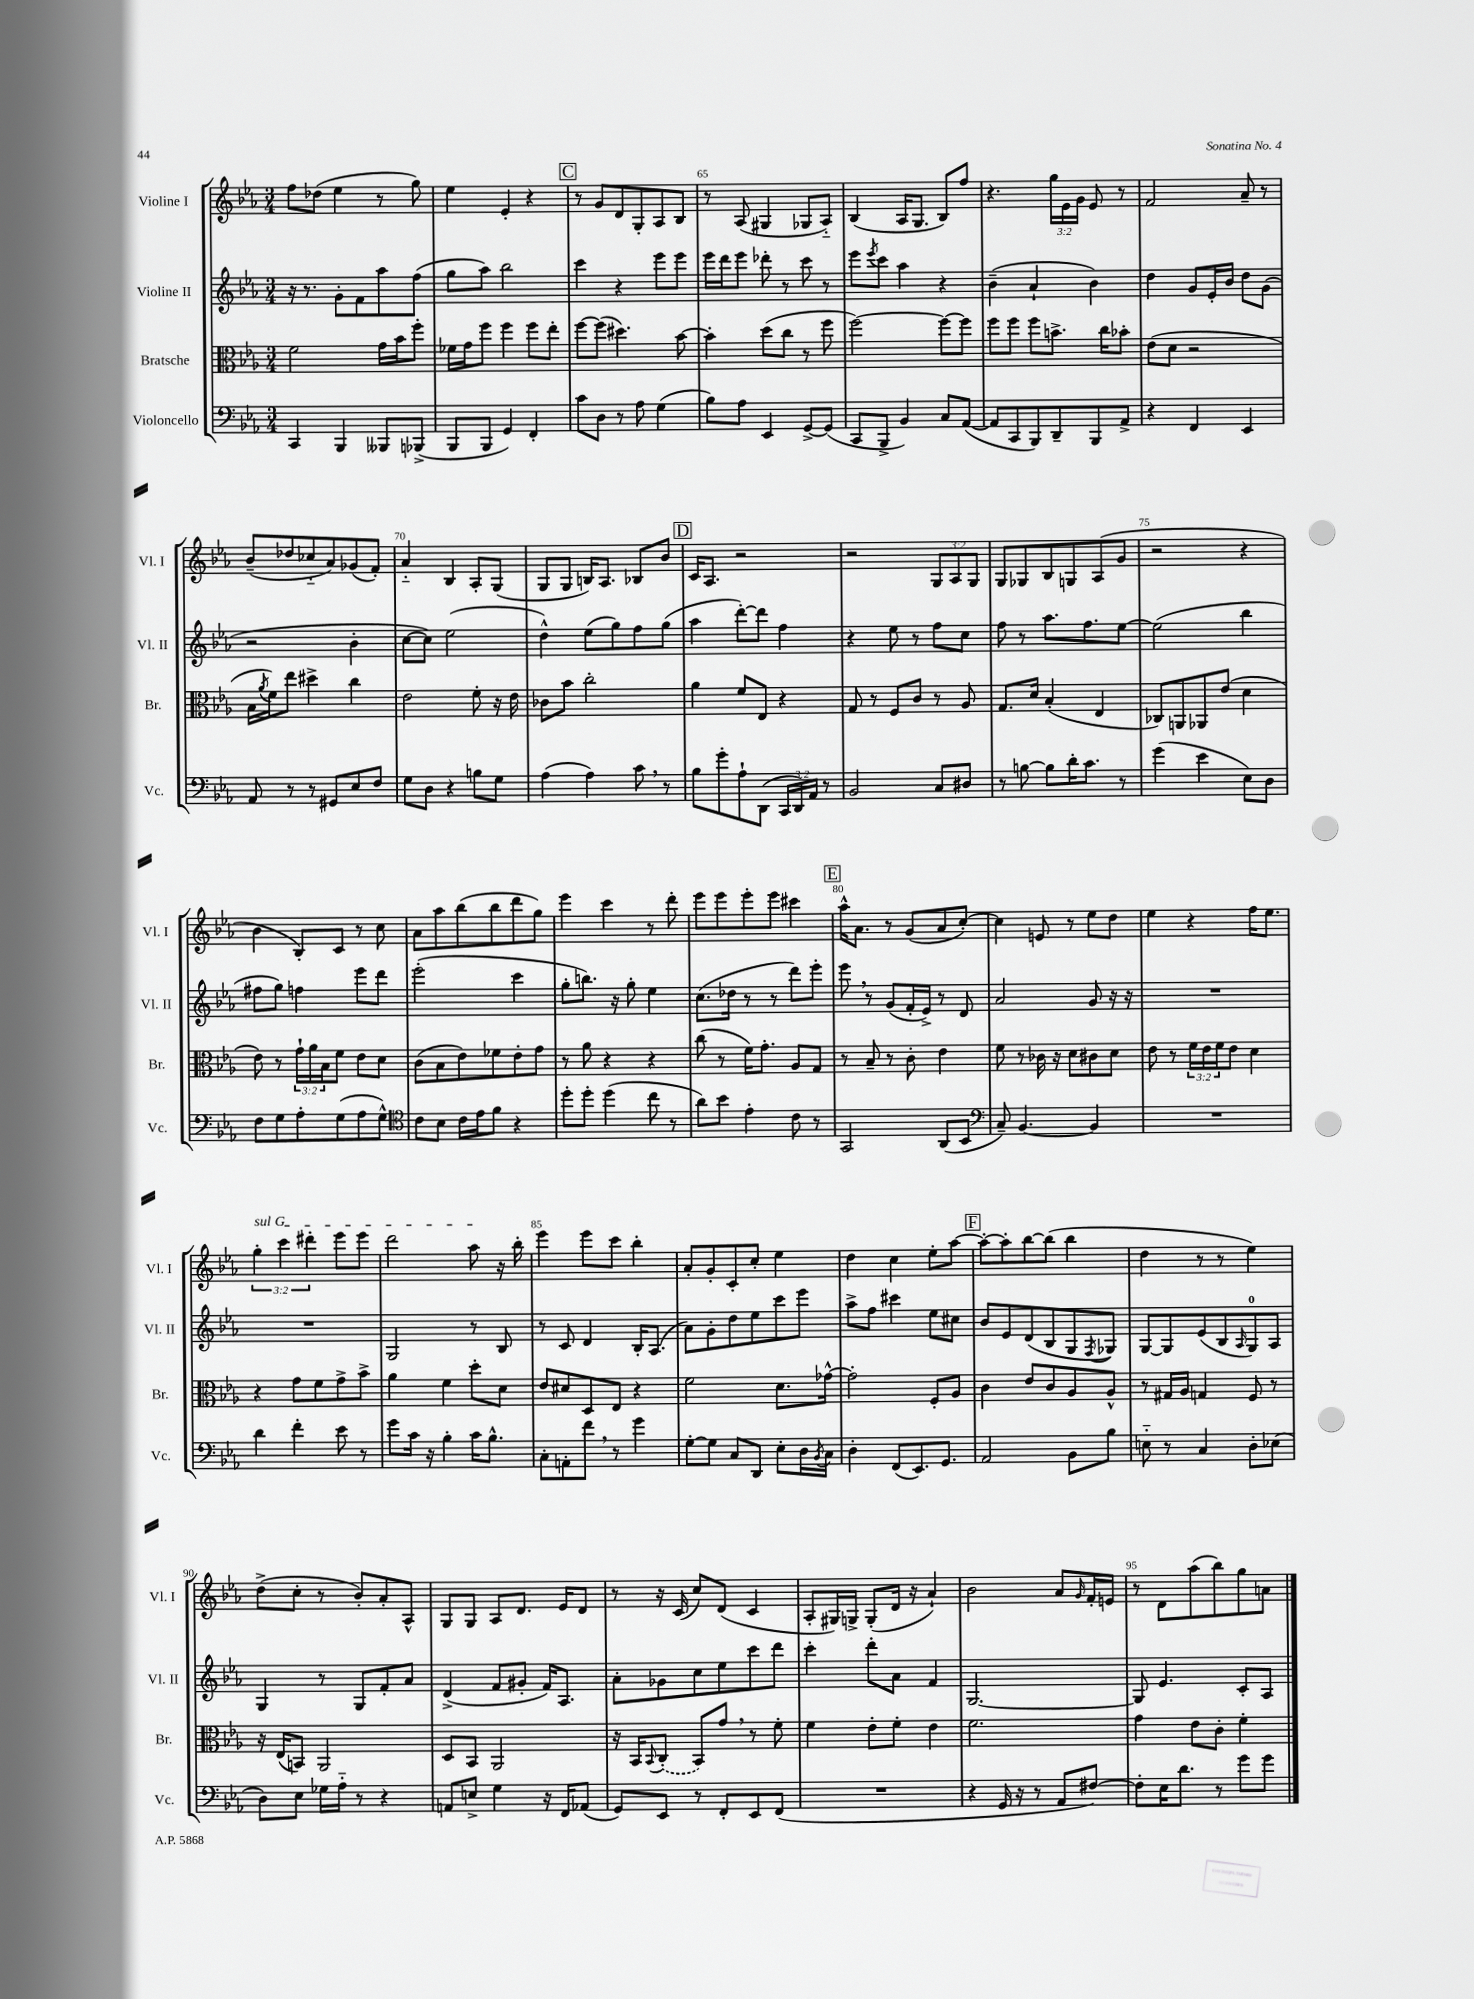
<<
\new StaffGroup <<
\new Staff = "s0" \with { instrumentName = "Violine I" shortInstrumentName = "Vl. I" } {
    \clef treble \key ees \major \numericTimeSignature \time 3/4 \override Staff.TupletNumber.text = #tuplet-number::calc-fraction-text
    f''8 des''8( ees''4 r8 g''8) |
    ees''4 ees'4-. r4 |
    \mark \markup { \box "C" } r8 g'8 d'8 g8-. aes8 bes8 |
    r8 aes8( gis4 ges8 aes8-_) |
    bes4( aes16 g8. bes8) f''8 |
    r4. \tuplet 3/2 { g''16 ees'16 g'16 } ees'8 r8 |
    f'2 aes'8-- r8 |
    bes'8--( des''8 ces''8-_ aes'8) ges'8( f'8-.) |
    aes'4-_ bes4 aes8-. g8( |
    g8 g8 b16) aes8. bes8 bes'8 |
    \mark \markup { \box "D" } c'16 aes8. r2 |
    r2 \tuplet 3/2 { g8 aes8 g8 } |
    g8 ges8 bes8 g8 aes8( g'8 |
    r2 r4 |
    bes'4 bes8-.) c'8 r8 c''8 |
    aes'8 aes''8 bes''8( bes''8 d'''8 g''8) |
    ees'''4 c'''4 r8 d'''8-. |
    ees'''8 ees'''8 ees'''8-. ees'''8 cis'''4 |
    \mark \markup { \box "E" } aes''16-^ aes'8. r8 g'8( aes'8 c''8~-.) |
    c''4 e'8 r8 ees''8 d''8 |
    ees''4 r4 f''16 ees''8. |
    \tuplet 3/2 { \once \override TextSpanner.bound-details.left.text = \markup { \italic "sul G" } g''4-.\startTextSpan c'''4 dis'''4-. } ees'''8 ees'''8 |
    d'''2 aes''8\stopTextSpan r16 bes''16-. |
    ees'''4 ees'''8 c'''8 bes''4-. |
    aes'8-. g'8-. c'8-. c''8-. ees''4 |
    d''4 c''4 ees''8-. aes''8~ |
    \mark \markup { \box "F" } aes''8~-. aes''8-. bes''8~ bes''8( bes''4 |
    d''4 r8 r8 ees''4) |
    d''8->( c''8-. r8 bes'8-.) aes'8-. aes8-^ |
    g8 g8 aes8 d'8. ees'16 d'8 |
    r8 r16 c'16( c''8) d'8( c'4 |
    aes8-. gis16) g16-> g8-.( d'16 r16 aes'4-!) |
    bes'2 aes'8 \grace { g'16 } f'16-. e'16 |
    r8 d'8 aes''8( bes''8) g''8 a'8 \bar "|." |
}
\new Staff = "s1" \with { instrumentName = "Violine II" shortInstrumentName = "Vl. II" } {
    \clef treble \key ees \major \numericTimeSignature \time 3/4
    r16 r8. g'8-. f'8 aes''8 f''8( |
    g''8 aes''8) bes''2 |
    \mark \markup { \box "C" } c'''4 r4 ees'''8 ees'''8 |
    ees'''16 d'''16 ees'''8 des'''8-. r8 c'''8 r8 |
    ees'''8 \acciaccatura { ees'''8 } c'''8 aes''4 r4 |
    bes'4--( aes'4-! bes'4) |
    d''4 g'8 ees'16-. bes'16 d''8 g'8( |
    r2 bes'4-. |
    c''8~ c''8) ees''2( |
    d''4-^) ees''8( g''8) f''8 g''8( |
    \mark \markup { \box "D" } aes''4 d'''8~-.) d'''8 f''4 |
    r4 ees''8 r8 f''8 c''8 |
    f''8 r8 aes''8. f''8. ees''8~ |
    ees''2( bes''4 |
    fis''8 g''8) f''4 ees'''8 d'''8 |
    ees'''2-.( c'''4 |
    g''8-. b''8.) r16 g''8-. ees''4 |
    c''8.( des''16 r8 r8 d'''8) ees'''8-. |
    \mark \markup { \box "E" } ees'''8 \breathe r8 g'8( f'16-. ees'16->) r8 d'8 |
    aes'2 g'8 r16 r16 |
    R2. |
    R2. |
    g2 r8 bes8 |
    r8 c'8 d'4 bes16-. aes8.( |
    aes'8) g'8-. d''8 ees''8 c'''8 ees'''8 |
    aes''8-> f''8 cis'''4 ees''8 cis''8 |
    \mark \markup { \box "F" } bes'8 ees'8 d'8( bes8 g8 \acciaccatura { f8 } ges8) |
    g8~ g8 ees'8( bes8 \grace { aes16 } g8-0) aes8 |
    g4 r8 g8 f'8-. aes'8 |
    d'4->( f'8 gis'8-. f'16) aes8. |
    aes'8-. ges'8 c''8 ees''8 c'''8 d'''8 |
    c'''4-. d'''8-. aes'8 f'4 |
    g2.~ |
    g8 ees'4. c'8-. aes8 \bar "|." |
}
\new Staff = "s2" \with { instrumentName = "Bratsche" shortInstrumentName = "Br." } {
    \clef alto \key ees \major \numericTimeSignature \time 3/4 \override Staff.TupletNumber.text = #tuplet-number::calc-fraction-text
    f'2 g'16 bes'16 f''8-. |
    fes'16 g'16 f''8 f''4 f''8 ees''8-. |
    \mark \markup { \box "C" } f''8~ f''8( dis''4.) bes'8~ |
    bes'4-. d''8( c''8 r8 f''8 |
    f''2~) f''8~ f''8 |
    f''8 f''8 f''8 b'8.-> c''16 bes'8-. |
    ees'8( d'8 r2 |
    bes16 \acciaccatura { aes'8 } f'16) ees''8 dis''4-> c''4 |
    ees'2 f'8-. r16 ees'16 |
    ces'8 bes'8 c''2-. |
    \mark \markup { \box "D" } aes'4 f'8 ees8 r4 |
    g8 r8 f8 c'8 r8 aes8 |
    g8. d'16 bes4-.( ees4 |
    ces8) a,8 aes,8 ees'8( d'4 |
    ees'8) r8 \tuplet 3/2 { g'16-! aes'16 bes16 } f'8 ees'8 d'8 |
    c'8( bes8 ees'8) fes'8 ees'8-. g'8 |
    r8 aes'8 r4 r4 |
    c''8( r8 f'16) g'8.-. aes8 g8 |
    \mark \markup { \box "E" } r8 bes8-- r8 c'8-. ees'4 |
    f'8 r8 ces'16 r16 d'8 cis'8 d'8 |
    ees'8 r8 \tuplet 3/2 { f'16 ees'16 f'16 } ees'8 d'4 |
    r4 g'8 f'8 g'8-> bes'8-> |
    aes'4 f'4 d''8-. d'8 |
    ees'8 dis'8 d8 ees8 r4 |
    f'2 d'8. ges'16~-^ |
    ges'2-. f8-. aes8 |
    \mark \markup { \box "F" } c'4 ees'8 c'8 aes8 aes8-^ |
    r8 gis16 aes16 g4 f8 r8 |
    r16 ees16( b,8) aes,2 |
    d8 bes,8 aes,2 |
    r16 bes,16 \appoggiatura { bes,8 } \once \slurDashed c8-.( bes,8) g'8 \breathe r8 f'8-. |
    f'4 ees'8-. f'8-. ees'4 |
    f'2. |
    g'4 ees'8 c'8-. f'4-. \bar "|." |
}
\new Staff = "s3" \with { instrumentName = "Violoncello" shortInstrumentName = "Vc." } {
    \clef bass \key ees \major \numericTimeSignature \time 3/4 \override Staff.TupletNumber.text = #tuplet-number::calc-fraction-text
    c,4 bes,,4 beses,,8 bes,,8->( |
    bes,,8 bes,,8 g,4) f,4-. |
    \mark \markup { \box "C" } c'8 d8 r8 aes8 g4( |
    bes8) aes8 ees,4 g,8~-> g,8( |
    c,8 bes,,8-> bes,4) c8 aes,8~( |
    aes,8 c,8 bes,,8) d,8-- bes,,8 aes,8-> |
    r4 f,4 ees,4 |
    aes,8 r8 r8 gis,8 ees8 f8 |
    g8 d8 r4 b8 g8 |
    aes4( aes4) c'8 \breathe r8 |
    \mark \markup { \box "D" } bes8 g'8-. aes8-! d,8( \tuplet 3/2 { c,16 d,16) aes,16 } r8 |
    bes,2 c8 dis8 |
    r8 b8~ b8 d'16-. c'8. r8 |
    g'4( ees'4 ees8) d8 |
    f8 g8 aes8-. g8( aes8 g8-^) |
    \clef tenor c'8 bes8 c'16 ees'16 f'8 r4 |
    d''8-. d''8-. d''4( c''8 r8 |
    aes'8) bes'8 ees'4-. c'8 r8 |
    \mark \markup { \box "E" } g,2 aes,8( bes,8 |
    \clef bass c8--) bes,4.~ bes,4 |
    R2. |
    d'4 f'4-. ees'8 r8 |
    g'8 c'16 r16 bes4-. c'16 bes8.-^ |
    c8-. a,8-. f'8 \breathe r8 g'4 |
    g8~-. g8 c8 d,8 ees8-. d16 \acciaccatura { bes,8 } c16 |
    d4-. f,8( ees,8.) g,8. |
    \mark \markup { \box "F" } aes,2 bes,8 bes8 |
    e8-_ r8 c4 d8-. ees8( |
    d8) ees8 ges16 aes16-_ r8 r4 |
    a,8 e8-> g4 r16 f,16 aes,8( |
    g,8) ees,8 r8 f,8-. ees,8 f,8( |
    R2. |
    r4 g,16 r16 r8 aes,8 fis8~) |
    fis8-. ees16 d'8. r8 g'8 g'8 \bar "|." |
}
>>
>>
\layout { \context { \Score currentBarNumber = #62 \override BarNumber.break-visibility = ##(#f #t #t) barNumberVisibility = #(every-nth-bar-number-visible 5) } }
